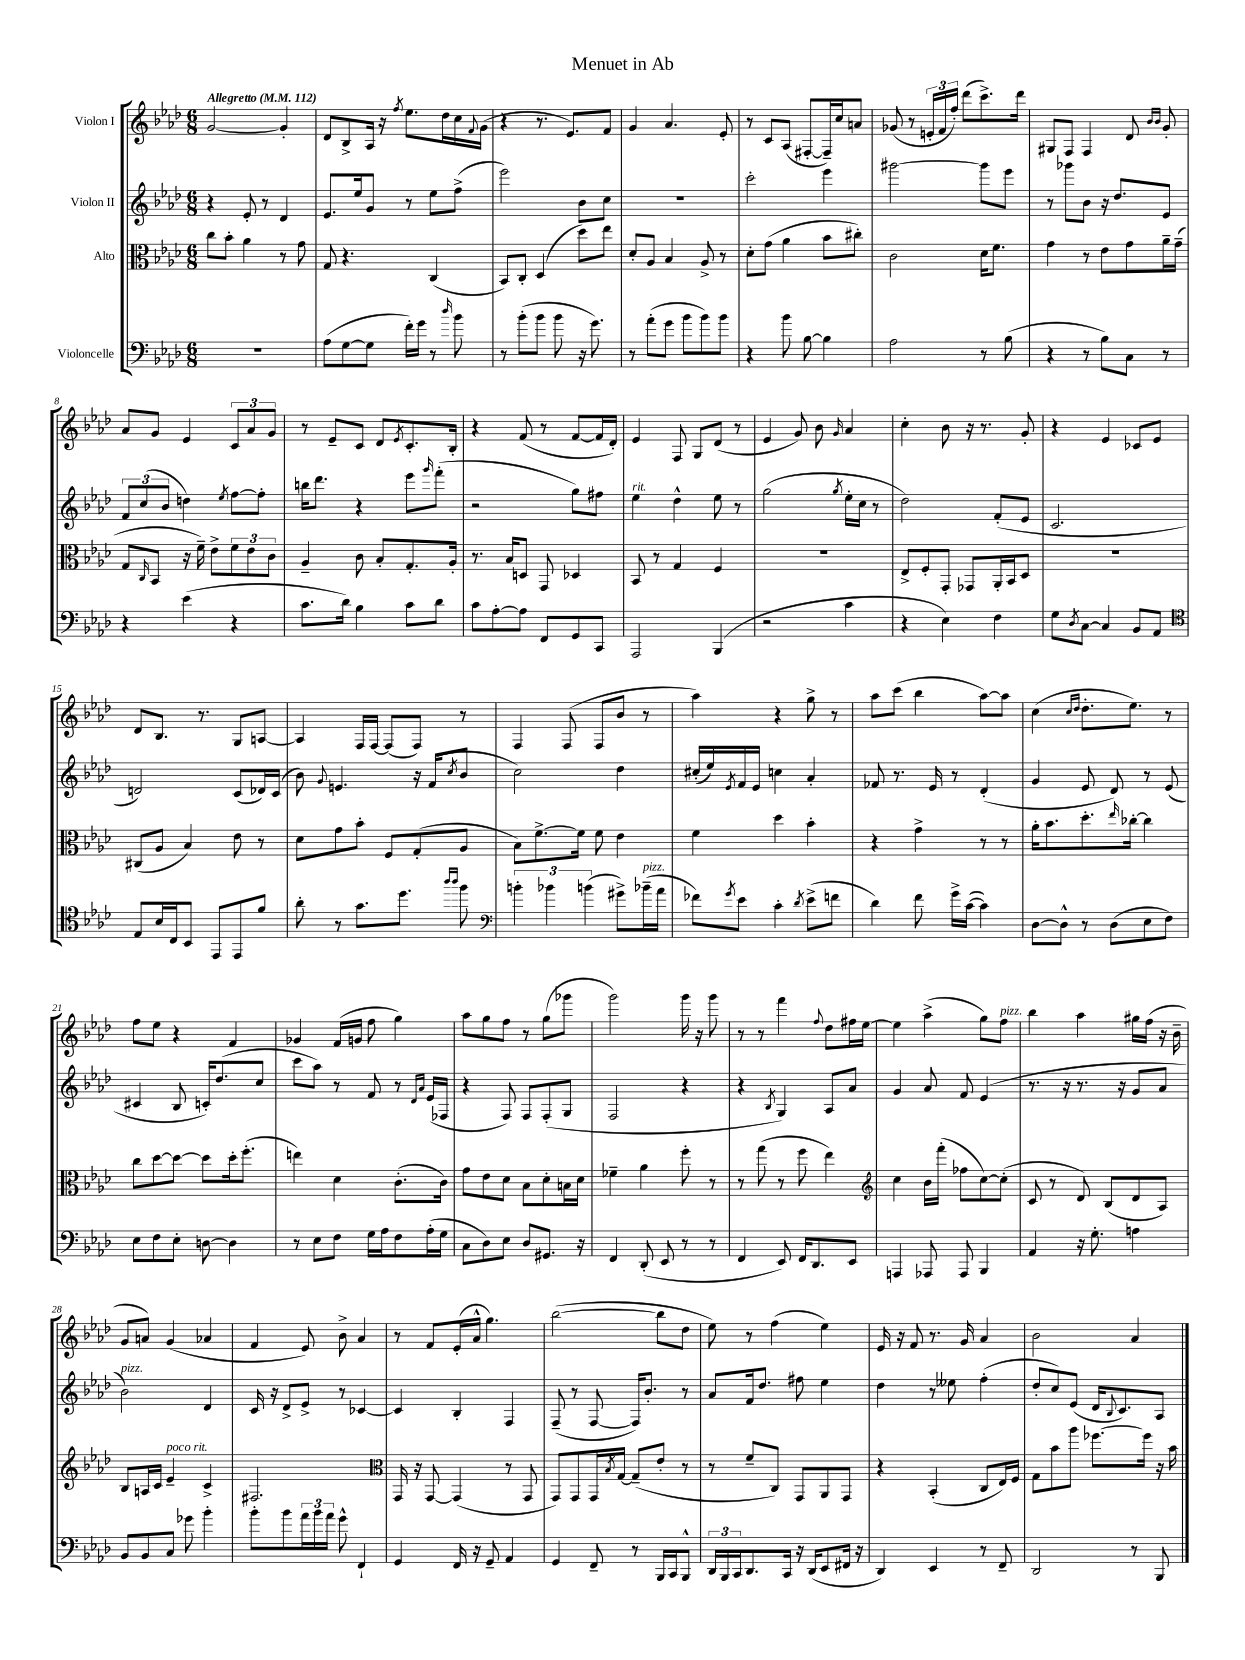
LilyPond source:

\header { title = "Menuet in Ab" }
<<
\new StaffGroup <<
\new Staff = "s0" \with { instrumentName = "Violon I" } {
    \clef treble \key aes \major \numericTimeSignature \time 6/8 \tempo "Allegretto" 4 = 112
    g'2~ g'4-. |
    des'8 bes8-> aes16 r16 \acciaccatura { f''8 } ees''8. des''16 c''16 \appoggiatura { f'8 } g'16( |
    r4 r8. ees'8.) f'8 |
    g'4 aes'4. ees'8-. |
    r8 c'8 aes8( fis8~-. fis16--) c''16 a'8 |
    ges'8( r8 \tuplet 3/2 { e'16-. f'16 f''16-.) } des'''8( c'''8.->) des'''16 |
    gis8 f8 f4 des'8 \grace { bes'16 bes'16 } g'8-. |
    aes'8 g'8 ees'4 \tuplet 3/2 { c'8 aes'8 g'8 } |
    r8 ees'8-- c'8 des'8 \acciaccatura { ees'8 } c'8.-. bes16-. |
    r4 f'8( r8 f'8~ f'16 des'16-.) |
    ees'4 f8 g8 des'8( r8 |
    ees'4 g'8) bes'8 \grace { g'16 } aes'4 |
    c''4-. bes'8 r16 r8. g'8-. |
    r4 ees'4 ces'8 ees'8 |
    des'8 bes8. r8. g8 a8~ |
    a4 f16 f16~ f8( f8) r8 |
    f4 f8( f8 bes'8 r8 |
    aes''4) r4 g''8-> r8 |
    aes''8 c'''8( bes''4 aes''8~) aes''8 |
    c''4( \grace { c''16 des''16 } des''8.-. ees''8.) r8 |
    f''8 ees''8 r4 f'4 |
    ges'4 f'16( g'16 f''8 g''4) |
    aes''8 g''8 f''8 r8 g''8( ges'''8 |
    g'''2) g'''16 r16 g'''8 |
    r8 r8 f'''4 \appoggiatura { f''8 } des''8 fis''16 ees''16~ |
    ees''4 aes''4->( g''8) f''8^\markup { \italic "pizz." } |
    bes''4 aes''4 gis''16 f''16( r16 bes'16-- |
    g'8 a'8) g'4( aes'4 |
    f'4 ees'8) bes'8-> aes'4 |
    r8 f'8 ees'16-.( aes'16-^ g''4.) |
    bes''2~( bes''8 des''8 |
    ees''8) r8 f''4( ees''4) |
    ees'16 r16 f'8 r8. g'16 aes'4 |
    bes'2 aes'4 \bar "|." |
}
\new Staff = "s1" \with { instrumentName = "Violon II" } {
    \clef treble \key aes \major \numericTimeSignature \time 6/8
    r4 ees'8-. r8 des'4 |
    ees'8. ees''16 g'8 r8 ees''8 f''8->( |
    ees'''2) bes'8 c''8 |
    R2. |
    c'''2-. ees'''4 |
    gis'''2~ gis'''8 ees'''8 |
    r8 ges'''8 bes'8 r16 des''8. ees'8 |
    \tuplet 3/2 { f'8 c''8( bes'8 } d''4) \acciaccatura { ees''8 } f''8~ f''8-. |
    b''16 des'''8. r4 ees'''8 \grace { g'''16 } f'''8-.( |
    r2 g''8) fis''8 |
    ees''4^\markup { \italic "rit." } des''4-^ ees''8 r8 |
    g''2( \acciaccatura { g''8 } ees''16-. c''16 r8 |
    des''2) f'8-.( ees'8 |
    c'2. |
    d'2) c'8( des'16) c'16( |
    bes'8) \appoggiatura { g'8 } e'4. r16 f'16( \acciaccatura { c''8 } bes'8 |
    c''2) des''4 |
    cis''16-.( ees''16) \acciaccatura { ees'8 } f'16 ees'16 c''4 aes'4-. |
    fes'8 r8. ees'16 r8 des'4-.( |
    g'4 ees'8 des'8) r8 ees'8( |
    cis'4 bes8 c'16-.) des''8.( c''8 |
    c'''8 aes''8) r8 f'8 r8 \grace { des'16 aes'16 } ees'16( fes16 |
    r4 f8) f8 f8-.( g8 |
    f2 r4 |
    r4 \acciaccatura { bes8 } g4) aes8 aes'8 |
    g'4 aes'8 f'8 ees'4( |
    r8. r16 r8. r16 g'8 aes'8 |
    bes'2^\markup { \italic "pizz." }) des'4 |
    c'16 r16 des'8-> ees'8-> r8 ces'4~ |
    ces'4 bes4-. f4 |
    f8--( r8 f8~ f16) bes'8.-. r8 |
    aes'8 f'16 des''8. fis''8 ees''4 |
    des''4 r8 eeses''8 f''4-.( |
    des''8-. c''8) ees'8( des'16 \appoggiatura { bes8 } c'8.) aes8 \bar "|." |
}
\new Staff = "s2" \with { instrumentName = "Alto" } {
    \clef alto \key aes \major \numericTimeSignature \time 6/8
    c''8 bes'8-. aes'4 r8 g'8 |
    g8 r4. c4( |
    bes,8) c8-. des4( des''8) ees''8 |
    des'8-. aes8 bes4 aes8-> r8 |
    des'8-. g'8( aes'4 bes'8 cis''8-.) |
    c'2 des'16 f'8. |
    g'4 r8 ees'8 g'8 aes'16-- g'16--( |
    g8 \grace { c16 } bes,8 r16 f'16--) ees'8-> \tuplet 3/2 { f'8 ees'8 c'8 } |
    aes4-- c'8 bes8-. g8.-. aes16-. |
    r8. bes16 d8 g,8 des4 |
    bes,8 r8 g4 f4 |
    R2. |
    ees8-> f8-. g,8-. ges,8 aes,16-. bes,16 des8 |
    R2. |
    cis8( aes8 bes4) ees'8 r8 |
    des'8 g'8 bes'8-. f8 g8-.( aes8 |
    bes8) f'8.~-> f'16 f'8 ees'4 |
    f'4 des''4 bes'4-. |
    r4 g'4-> r8 r8 |
    aes'16-. bes'8. des''8.-. \grace { ees''16 } ces''16~-. ces''4 |
    c''8 des''8~ des''8~ des''8 des''16-. f''8.-.( |
    e''4) des'4 c'8.-.( c'16) |
    g'8 ees'8 des'8 bes8 des'8-. b16 des'16 |
    fes'4-- aes'4 f''8-. r8 |
    r8 g''8( r8 f''8 ees''4) |
    \clef treble c''4 bes'16 f'''16-.( fes''8 c''8~) c''8-.( |
    c'8 r8 des'8) bes8( des'8 aes8) |
    bes8 a16 c'16 ees'4--^\markup { \italic "poco rit." } c'4-> |
    fis2. |
    \clef alto g,16 r16 g,8~ g,4( r8 g,8 |
    g,8) g,8 g,16 \acciaccatura { bes8 } g16~ g8--( ees'8-. r8 |
    r8 f'8-- c8) g,8 aes,8 g,8 |
    r4 bes,4-.( c8 ees16) f16 |
    g8 bes'8 aes''8 fes''8.~ fes''16 r16 bes'16 \bar "|." |
}
\new Staff = "s3" \with { instrumentName = "Violoncelle" } {
    \clef bass \key aes \major \numericTimeSignature \time 6/8
    R2. |
    aes8( g8~ g8 f'16-.) g'16 r8 \grace { des''16 } bes'8 |
    r8 bes'8-.( bes'8 bes'8 r16 g'8.) |
    r8 aes'8-.( g'8 bes'8 bes'8) bes'8 |
    r4 bes'8 bes8~ bes4 |
    aes2 r8 bes8( |
    r4 r8 bes8) c8 r8 |
    r4 ees'4( r4 |
    c'8. des'16) bes4 c'8 des'8 |
    c'8 aes8~-. aes8 f,8 g,8 c,8 |
    aes,,2 bes,,4( |
    r2 c'4 |
    r4 ees4) f4 |
    g8 \acciaccatura { des8 } c8~ c4 bes,8 aes,8 |
    \clef tenor ees8 bes16 c16 bes,8 ees,8 ees,8 f'8 |
    aes'8-. r8 g'8. des''8. \grace { aes''16 aes''16 } f''8 |
    \clef bass \tuplet 3/2 { b'4-. bes'4 b'4( } gis'8->) bes'16--^\markup { \italic "pizz." }( aes'16 |
    fes'8) \acciaccatura { g'8 } ees'8 c'4-. \acciaccatura { des'8 } ees'8->( f'8 |
    des'4) f'8 g'16-> c'16~( c'4) |
    des8~ des8-^ r8 des8( ees8 f8) |
    ees8 f8 ees8-. d8~ d4 |
    r8 ees8 f8 g16 aes16 f8 aes16-.( g16 |
    c8 des8) ees8 des8 gis,8. r16 |
    f,4 des,8-.( ees,8 r8 r8 |
    f,4 ees,8) f,16 des,8. ees,8 |
    a,,4 aes,,8 aes,,8 bes,,4 |
    aes,4 r16 g8.-. a4 |
    bes,8 bes,8 c8 ges'8 bes'4-. |
    bes'8-. bes'8 \tuplet 3/2 { aes'16 bes'16 aes'16 } g'8-^ f,4-! |
    g,4 f,16 r16 g,8-- aes,4 |
    g,4 f,8-- r8 bes,,16 c,16 bes,,8-^ |
    \tuplet 3/2 { des,16 bes,,16 c,16 } des,8. c,16 r16 des,16( ees,8 fis,16 r16 |
    des,4) ees,4 r8 f,8-- |
    des,2 r8 bes,,8 \bar "|." |
}
>>
>>
